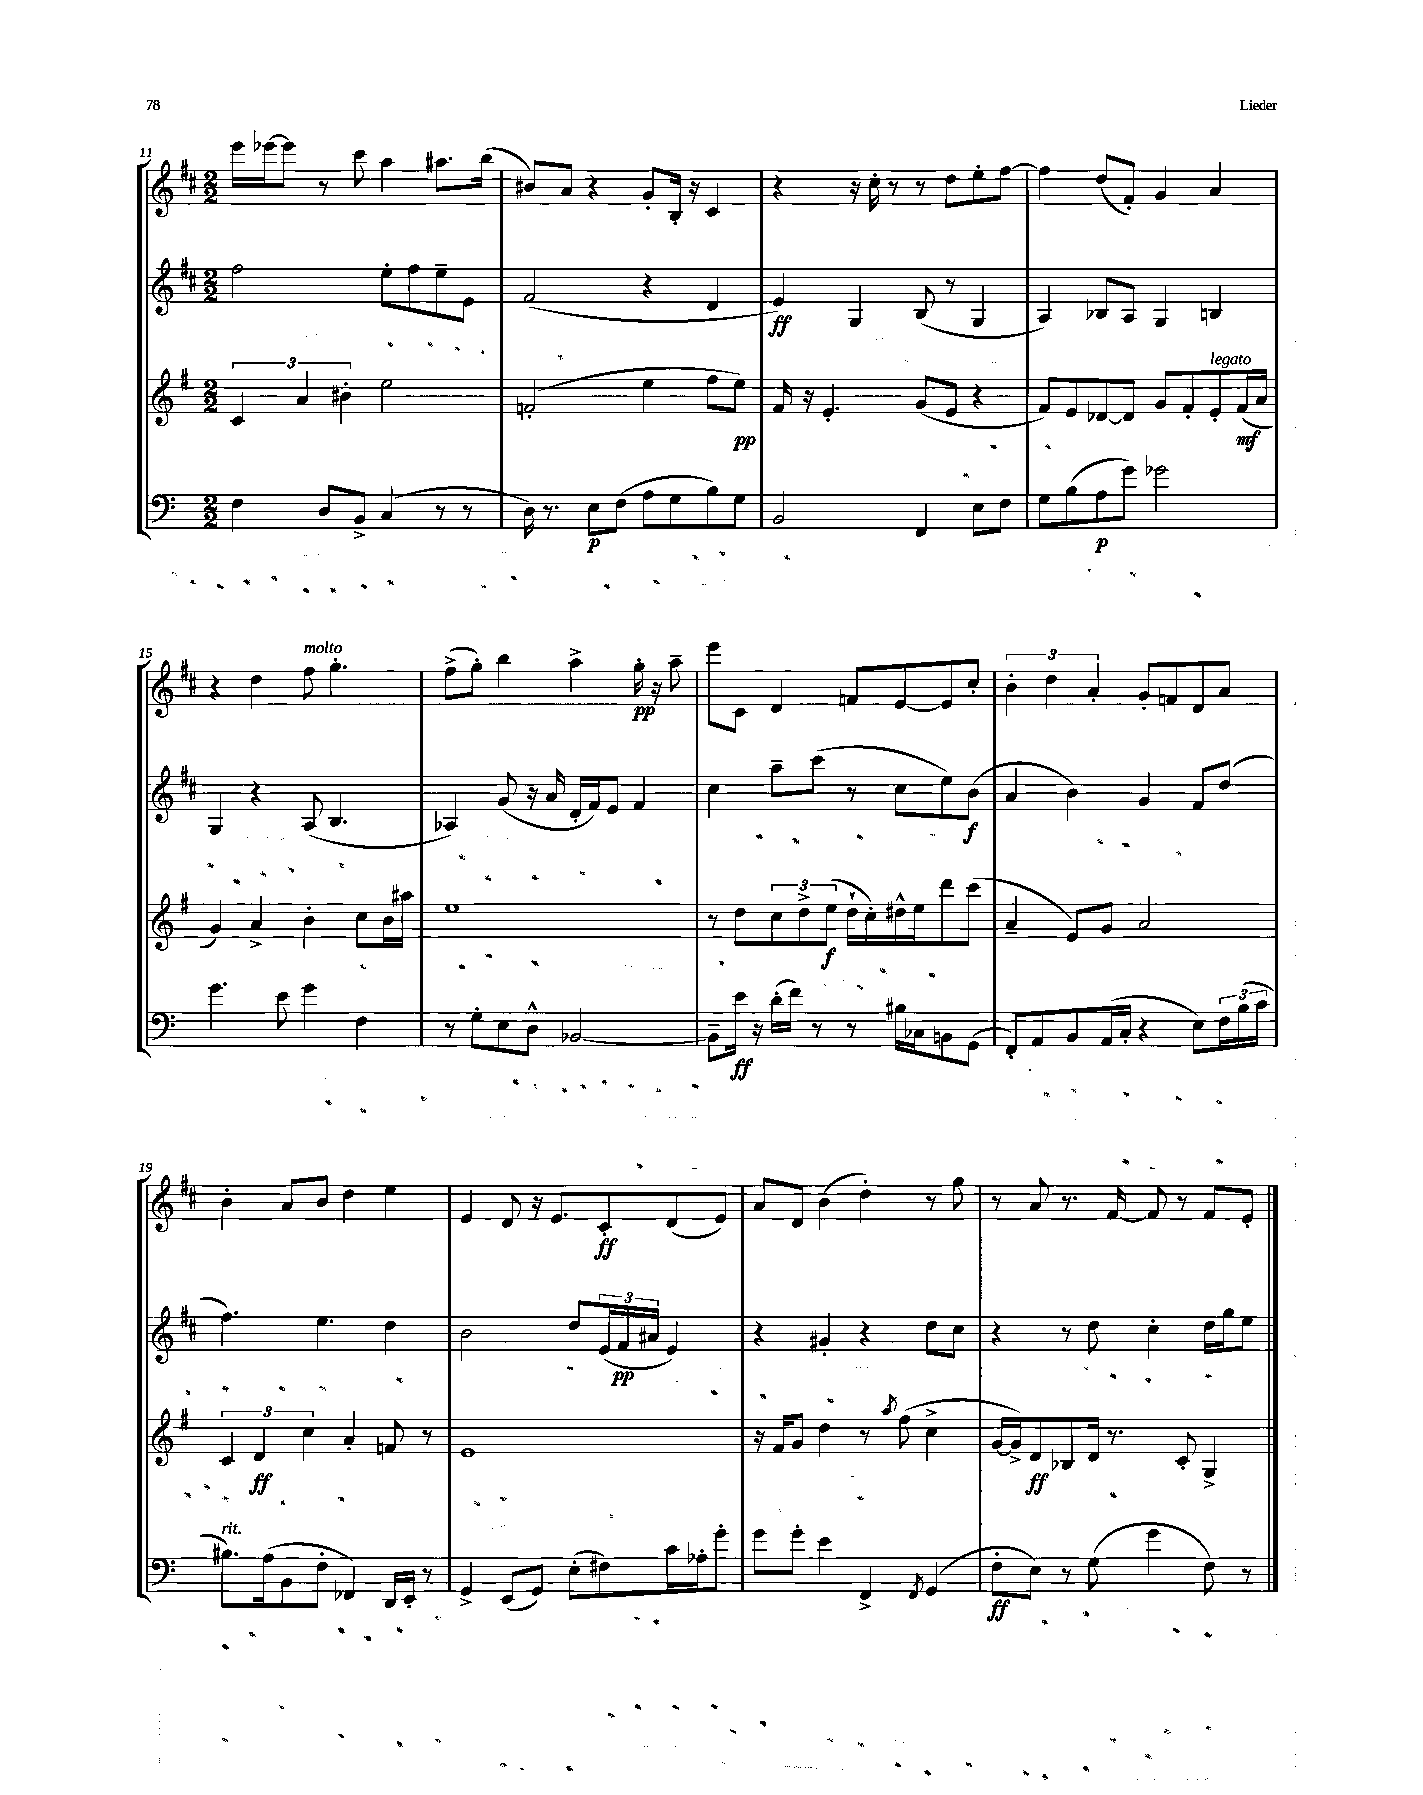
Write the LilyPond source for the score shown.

<<
\new StaffGroup <<
\new Staff = "s0" {
    \clef treble \key d \major \numericTimeSignature \time 2/2
    e'''16 ees'''16~ ees'''8 r8 cis'''8 a''4 ais''8. b''16( |
    bis'8) a'8 r4 g'8-. b16-. r16 cis'4 |
    r4 r16 cis''16-. r8 r8 d''8 e''8-. fis''8~ |
    fis''4 d''8( fis'8-.) g'4 a'4 |
    r4 d''4 fis''8^\markup { \italic "molto" } g''4.-. |
    fis''8->( g''8-.) b''4 a''4-> g''16-.\pp r16 a''8-- |
    e'''8 cis'8 d'4 f'8 e'8~ e'8 cis''8-. |
    \tuplet 3/2 { b'4-. d''4 a'4-. } g'8-. f'8 d'8 a'8 |
    b'4-. a'8 b'8 d''4 e''4 |
    e'4 d'8 r16 e'8. cis'8-.\ff d'8( e'8) |
    a'8 d'8 b'4( d''4-.) r8 g''8 |
    r8 a'8 r8. fis'16~ fis'8 r8 fis'8 e'8-. \bar "|." |
}
\new Staff = "s1" {
    \clef treble \key d \major \numericTimeSignature \time 2/2
    fis''2 e''8-. fis''8 e''8-- e'8 |
    fis'2( r4 d'4 |
    e'4\ff) g4 b8( r8 g4 |
    a4) bes8 a8 g4 b4 |
    g4 r4 a8( b4. |
    aes4) g'8( r16 a'16 d'16-. fis'16) e'8 fis'4 |
    cis''4 a''8-- cis'''8( r8 cis''8 e''8) b'8\f( |
    a'4 b'4) g'4 fis'8 d''8( |
    fis''4.) e''4. d''4 |
    b'2 d''8 \tuplet 3/2 { e'16( fis'16\pp ais'16 } e'4) |
    r4 gis'4-. r4 d''8 cis''8 |
    r4 r8 d''8 cis''4-. d''16 g''16 e''8 \bar "|." |
}
\new Staff = "s2" {
    \clef treble \key g \major \numericTimeSignature \time 2/2
    \tuplet 3/2 { c'4 a'4 bis'4-. } e''2 |
    f'2-.( e''4 fis''8 e''8\pp) |
    fis'16 r16 e'4.-. g'8( e'8 r4 |
    fis'8) e'8 des'8~ des'8 g'8 fis'8-. e'8-.^\markup { \italic "legato" } fis'16\mf( a'16 |
    g'4) a'4-> b'4-. c''8 b'16 ais''16 |
    e''1 |
    r8 d''8 \tuplet 3/2 { c''8 d''8-> e''8\f( } d''16-! c''16-.) dis''16-^ e''16 d'''8 c'''8( |
    a'4-- e'8) g'8 a'2 |
    \tuplet 3/2 { c'4 d'4\ff c''4 } a'4-. f'8 r8 |
    e'1 |
    r16 fis'16 g'8 d''4 r8 \acciaccatura { a''8 } fis''8( c''4-> |
    g'16~ g'16->) d'8\ff bes8 d'16 r8. c'8-. g4-> \bar "|." |
}
\new Staff = "s3" {
    \clef bass \key c \major \numericTimeSignature \time 2/2
    f4 d8 b,8-> c4( r8 r8 |
    d16) r8. e8\p f8( a8 g8 b8) g8 |
    b,2 f,4 e8 f8 |
    g8 b8( a8\p g'8) ges'2 |
    g'4. e'8 g'4 f4 |
    r8 g8-. e8 d8-^ bes,2~ |
    bes,8-- e'16\ff r16 d'16-.( f'16) r8 r8 bis16 ces16 b,8 g,8( |
    f,8-.) a,8 b,8 a,16( c16-. r4 e8) \tuplet 3/2 { f16 b16( c'16 } |
    bis8.^\markup { \italic "rit." }) a16( b,8 f8-. fes,4) d,16 e,16-. r8 |
    g,4-> e,8( g,8) e8-.( fis8) c'16 aes16-. g'8-. |
    g'8 g'8-. e'4 f,4-> \acciaccatura { f,8 } g,4( |
    f8-.\ff e8) r8 g8( g'4 f8) r8 \bar "|." |
}
>>
>>
\layout { \context { \Score currentBarNumber = #11 } }
